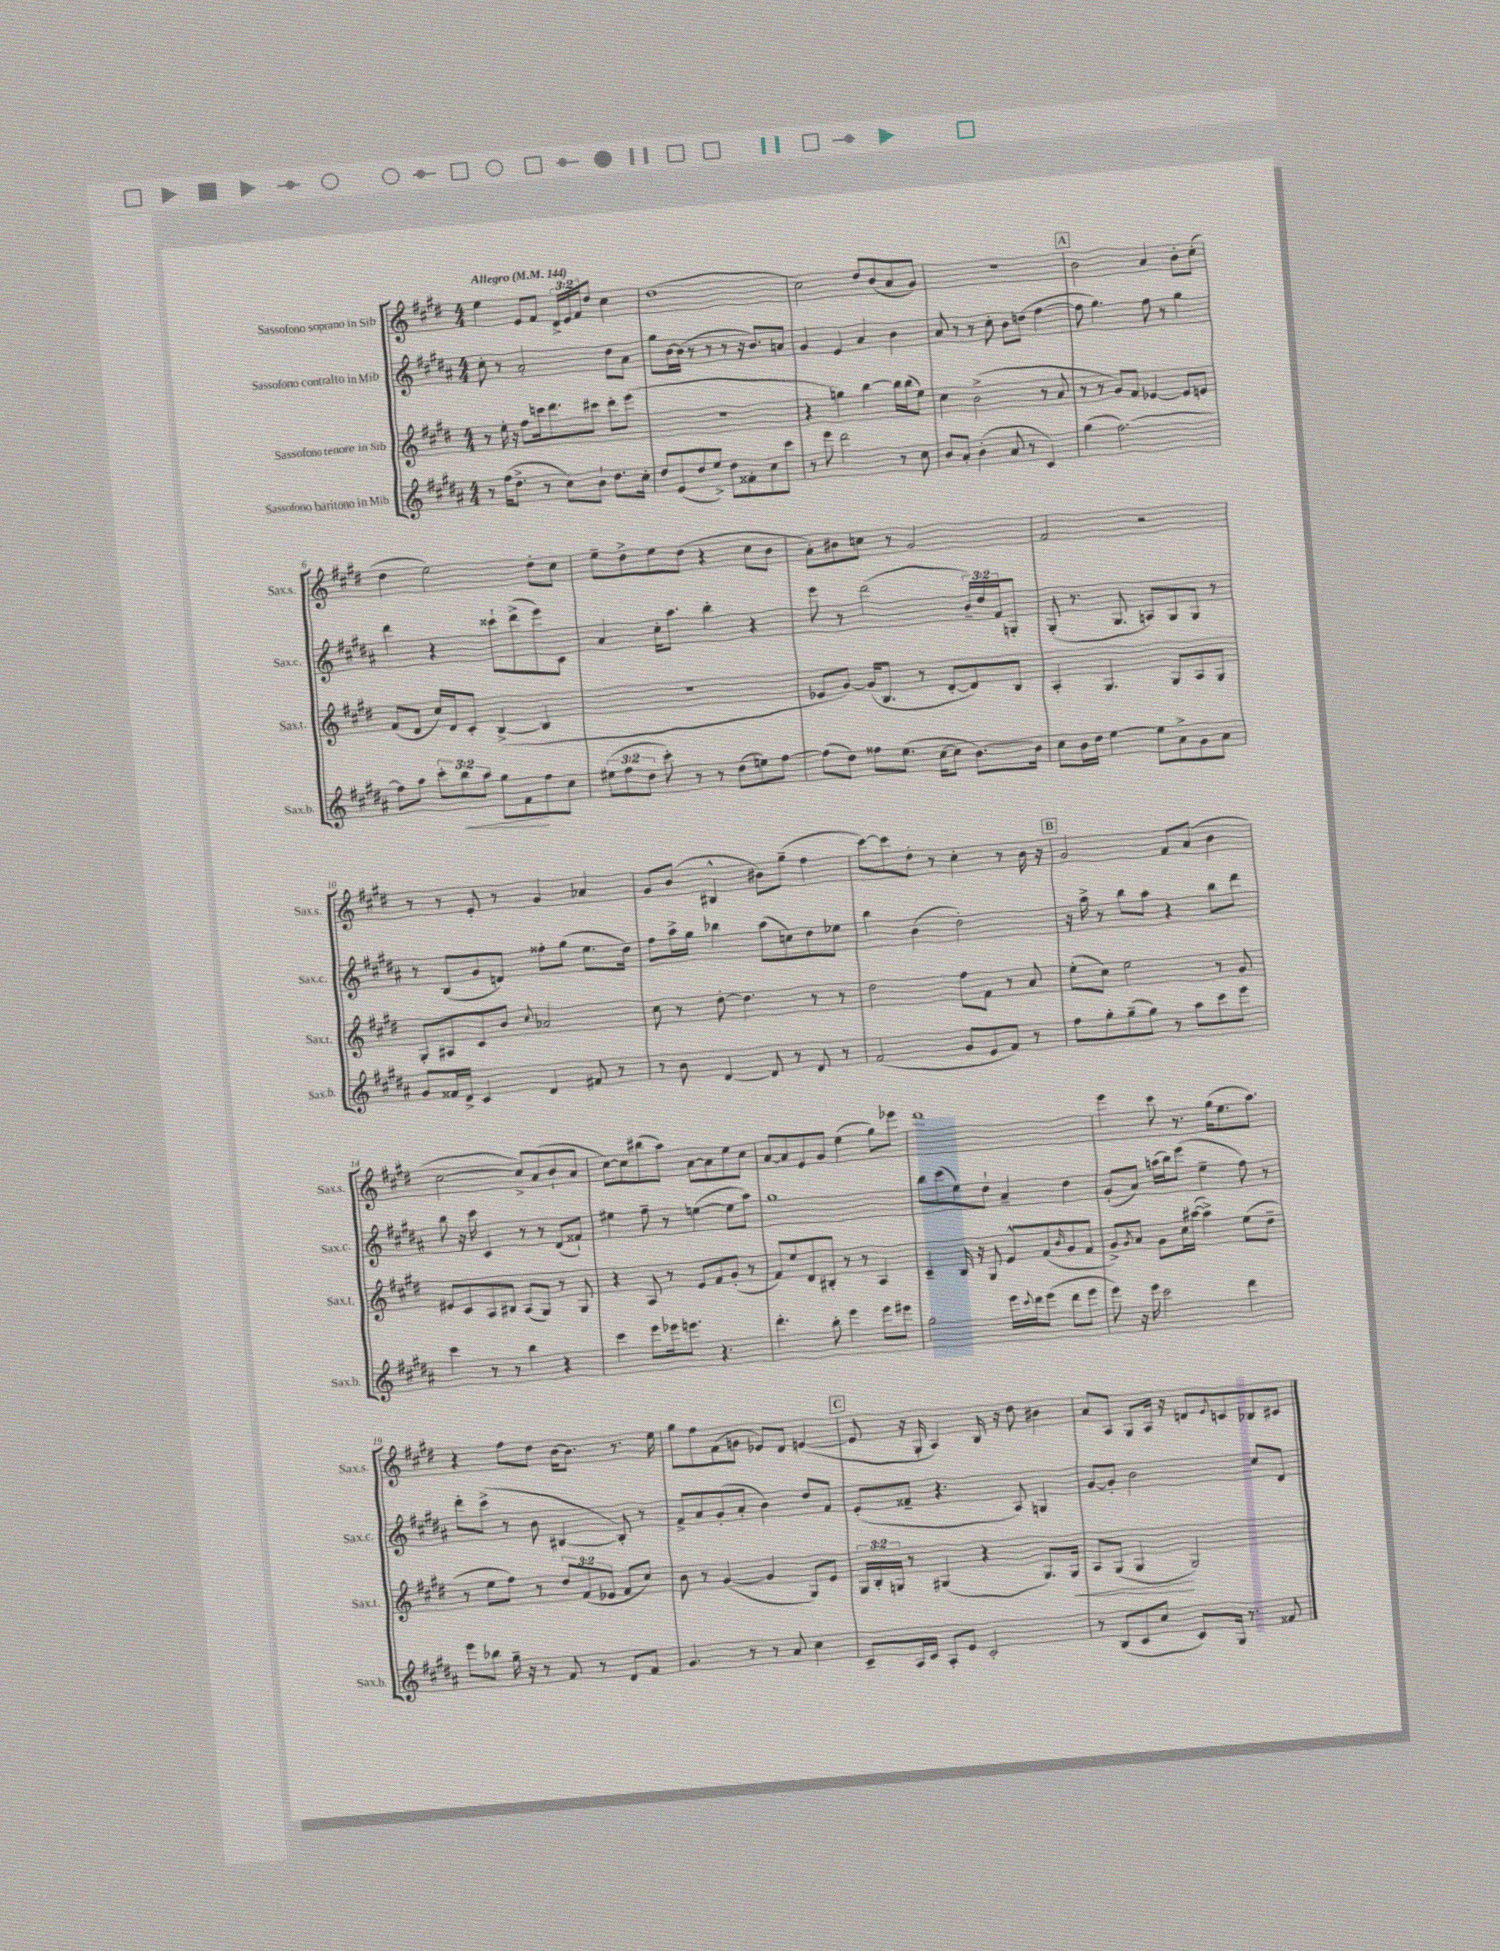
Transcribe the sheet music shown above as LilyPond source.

<<
\new StaffGroup <<
\new Staff = "s0" \with { instrumentName = "Sassofono soprano in Sib" shortInstrumentName = "Sax.s." } {
    \clef treble \key e \major \numericTimeSignature \time 4/4 \override Staff.TupletNumber.text = #tuplet-number::calc-fraction-text \tempo "Allegro" 4 = 144
    e''4 e'8 fis'8 \tuplet 3/2 { dis'16-> e'16 fis'16 } dis''8 cis''4 |
    dis''1( |
    cis''2) dis''8 b'8( a'8 gis'8) |
    R1 |
    \mark \markup { \box "A" } b'2 a'4 b'8-. cis''8-.( |
    dis''4 e''2) dis''8-. cis''8 |
    e''8-- dis''8-> e''8 dis''8( r4 cis''8 b'8 |
    a'8-.) bis'8 c''8 r8 gis'2 |
    fis'2 r2 |
    r8 r8 e'8-. r8 gis'4 aes'4 |
    gis'8 b'8( bis4-^ bis'8) gis''8--( fis''4 |
    cis'''8~) cis'''8 dis''8-. r8 cis''4-. r8 b'16 r16 |
    \mark \markup { \box "B" } gis'2 fis'8 a'8( b'4 |
    cis''2~ cis''8->) a'8( b'8-! a'8 |
    cis''8~) cis''8 bis''8( a''8) a'8~ a'8 e''8 cis''8 |
    a'8~ a'8 e'8 gis'8 e''4( gis''8) ees'''8 |
    dis'''1 |
    e'''4 cis'''8 r8. gis''16( e''8. a''8.) |
    r4 fis''8 dis''8 b'16~ b'8. r8. e''16 |
    gis''8 fis''8 fis'8( g'8 ees'8) dis'8 e'4~( |
    \mark \markup { \box "C" } e'8 r16 gis16-. a4) b16 r16 dis''8 bis'4 |
    a'8 a8 gis8 a16 r16 d'8 \appoggiatura { e'8 } c'8 bes8 cis'8 \bar "|." |
}
\new Staff = "s1" \with { instrumentName = "Sassofono contralto in Mib" shortInstrumentName = "Sax.c." } {
    \clef treble \key b \major \numericTimeSignature \time 4/4 \override Staff.TupletNumber.text = #tuplet-number::calc-fraction-text
    cis''8-. r8 ais'2-. dis''8 ais'8 |
    gis''8 b'16~ b'16( r8 r8 r8 r16 b'8.) a'8 |
    gis'4 e'4 ais'4 b'4 |
    ais'8 r8 r8 cis''8-. b'8 d''8( fis''4~ |
    \mark \markup { \box "A" } fis''8 gis''4.) fis''8 r8 gis''4 |
    dis'''4 r4 cisis'''8-! dis'''8->( e'''8) cis'8 |
    ais'4 cis''16-. ais''8. b''4-. r4 |
    e'''8 r8 dis'''2( \tuplet 3/2 { b'16--) dis''16 fis'16 } g8-. |
    gis8-.( r8. gis8. a8) gis8 gis8 r8 |
    r8 b8( gis'8 d'8) fisis''8-. gis''8( e''8. dis''16) |
    fis''8 ais''16-> gis''16 bes''4 ais''8( c''8) dis''8 ees''8 |
    b''4 b'4( dis''2-.) |
    \mark \markup { \box "B" } r16 ais''16-> r8 b''8 ais''8 r4 b''8 dis'''8 |
    b''8 r16 cis'''16 cis'4 r8 r8 dis'8( fisis'8-!) |
    eis''4 fis''8-- r8 e''4~( e''8 ais''8) |
    gis''1 |
    b''8 cis'''8( e''8) dis''8-! ais'4-- dis''4 |
    gis'8-.( ais'8) a''16( b''16) e'''8( e''4-- fis''8) r8 |
    dis'''8-. cis'''8->( r8 b'8 bis4~ bis8-.) r8 |
    fis'8-> ais'8 gis'8-.( ais'8-. b'4) dis''8 fis'8 |
    \mark \markup { \box "C" } e'8-.( fisis'8-- r4. ais8) g4 |
    gis'8~ gis'8-. b'2 cis''8 dis'8 \bar "|." |
}
\new Staff = "s2" \with { instrumentName = "Sassofono tenore in Sib" shortInstrumentName = "Sax.t." } {
    \clef treble \key e \major \numericTimeSignature \time 4/4 \override Staff.TupletNumber.text = #tuplet-number::calc-fraction-text
    r8 e''16-. r16 fis''8 c'''16 dis'''8. cis'''8 dis'''8-. e'''8( |
    R1 |
    r4 g''4) b''4~ b''16 b''16( e''8) |
    cis''4 b'2->( r8 a'8 |
    \mark \markup { \box "A" } r8 r8 gis'8) fis'8 ees'4~ ees'8 e'8 |
    fis'8( dis'8 cis''16) dis'16 cis'8-. b4~->( b4 |
    R1 |
    ees'8 gis'8~) gis'16( b8. r8 dis'8~-. dis'8) b8 |
    a4-. gis4. gis8 a8 gis8 |
    gis8-. ais8 cis'8 b'8 \appoggiatura { cis''8 } aes'2 |
    cis''8 r8 dis''8~-. dis''4. r8 r8 |
    dis''2 fis''8 fis'8 r8 a'8 |
    \mark \markup { \box "B" } e''8-.( cis''8) e''2 r8 gis'8 |
    eis'8 cis'8 a8 bis8 a8( gis8) r8 gis8 |
    r4 a8 r8 e'8 fis'8 gis'8-.( r8 |
    fis'8) e''8 dis'8 bis8-. r8 r8 a4 |
    cis'4-- b16 r16 gis8 e'8-^ fis'8( \grace { b'16 } gis'8 fis'8 |
    gis'8->) \acciaccatura { gis'8 } a'8 gis'8 cis''16 ais''16~( ais''4->) e''8( dis''8-- |
    r8 e''8 fis''8) r8 \tuplet 3/2 { dis''8 fis'8( ees'8 } fis'8 cis''8) |
    b'8 r8 gis'4~( gis'4 gis8) e'8 |
    \mark \markup { \box "C" } \tuplet 3/2 { gis16 b16-. g16 } r8 gis4( r4 gis8.) gis16\< |
    a8 gis8( gis4\! gis2) \bar "|." |
}
\new Staff = "s3" \with { instrumentName = "Sassofono baritono in Mib" shortInstrumentName = "Sax.b." } {
    \clef treble \key b \major \numericTimeSignature \time 4/4 \override Staff.TupletNumber.text = #tuplet-number::calc-fraction-text
    r8 fis''16( dis''8.-> r8 cis''8) b'8-! dis''8. cis''16-. |
    dis''8 e'8( dis''8 e''8->) dis''8 fisis'8-. cis''8 cis'''8 |
    r8 e'''8 dis'''2 r8 cis''8 |
    b'8 ais'8-. b'4-.( ais'8 r8 cis'4) |
    \mark \markup { \box "A" } gis''4( fis''2.~) |
    fis''8 ais''8 \tuplet 3/2 { cis'''8-. b''8\< ais''8 } gis''8 fis'8\! fis''8 cis''8 |
    \tuplet 3/2 { eis''8( fis''8 dis''8 } cis'''8-.) r8 r8 dis''8( e''8) fis''8~ |
    fis''8( dis''8) fisis''8 e''8.( cis''16~ cis''8 b'8.~) b'16 |
    cis''8 b'16 dis''16 e''4~ e''8 ais'8-> gis'8 ais'8 |
    gis'8 fisis'16 dis'16-> cis'4 dis'4 fis'8 r8 |
    r8 b'8 dis'4~ dis'8 r8 dis'8 r8 |
    fis'2( gis'8 e'8 fis'8) r8 |
    \mark \markup { \box "B" } fis''8 gis''8-. gis''8--( gis''8) r8 ais''8 cis'''8 e'''8 |
    cis'''4 r8 r8 b''4 r4 |
    cis'''4 e'''8 ees'''16 e'''8. r4. |
    dis'''4.-. b''8-. e'''4 e'''8 eis'''8 |
    gis''2 e'''16 \appoggiatura { cis'''8 } dis'''16 e'''8( dis'''8 e'''8 |
    e'''8) r16 e'''16 cis'''2 dis'''4 |
    e'''8 bes''8 gis''16-- r16 r8 fis'8 r8 dis'8 fis'8 |
    gis'4. r8 r8 ais'8 cis''4 |
    \mark \markup { \box "C" } cis'8-- ais16 cis'16 ais8-. e'8 cis'2-. |
    r8 b8( cis'8 cis''8 cis'8) gis16 r8. fisis'8 \bar "|." |
}
>>
>>
